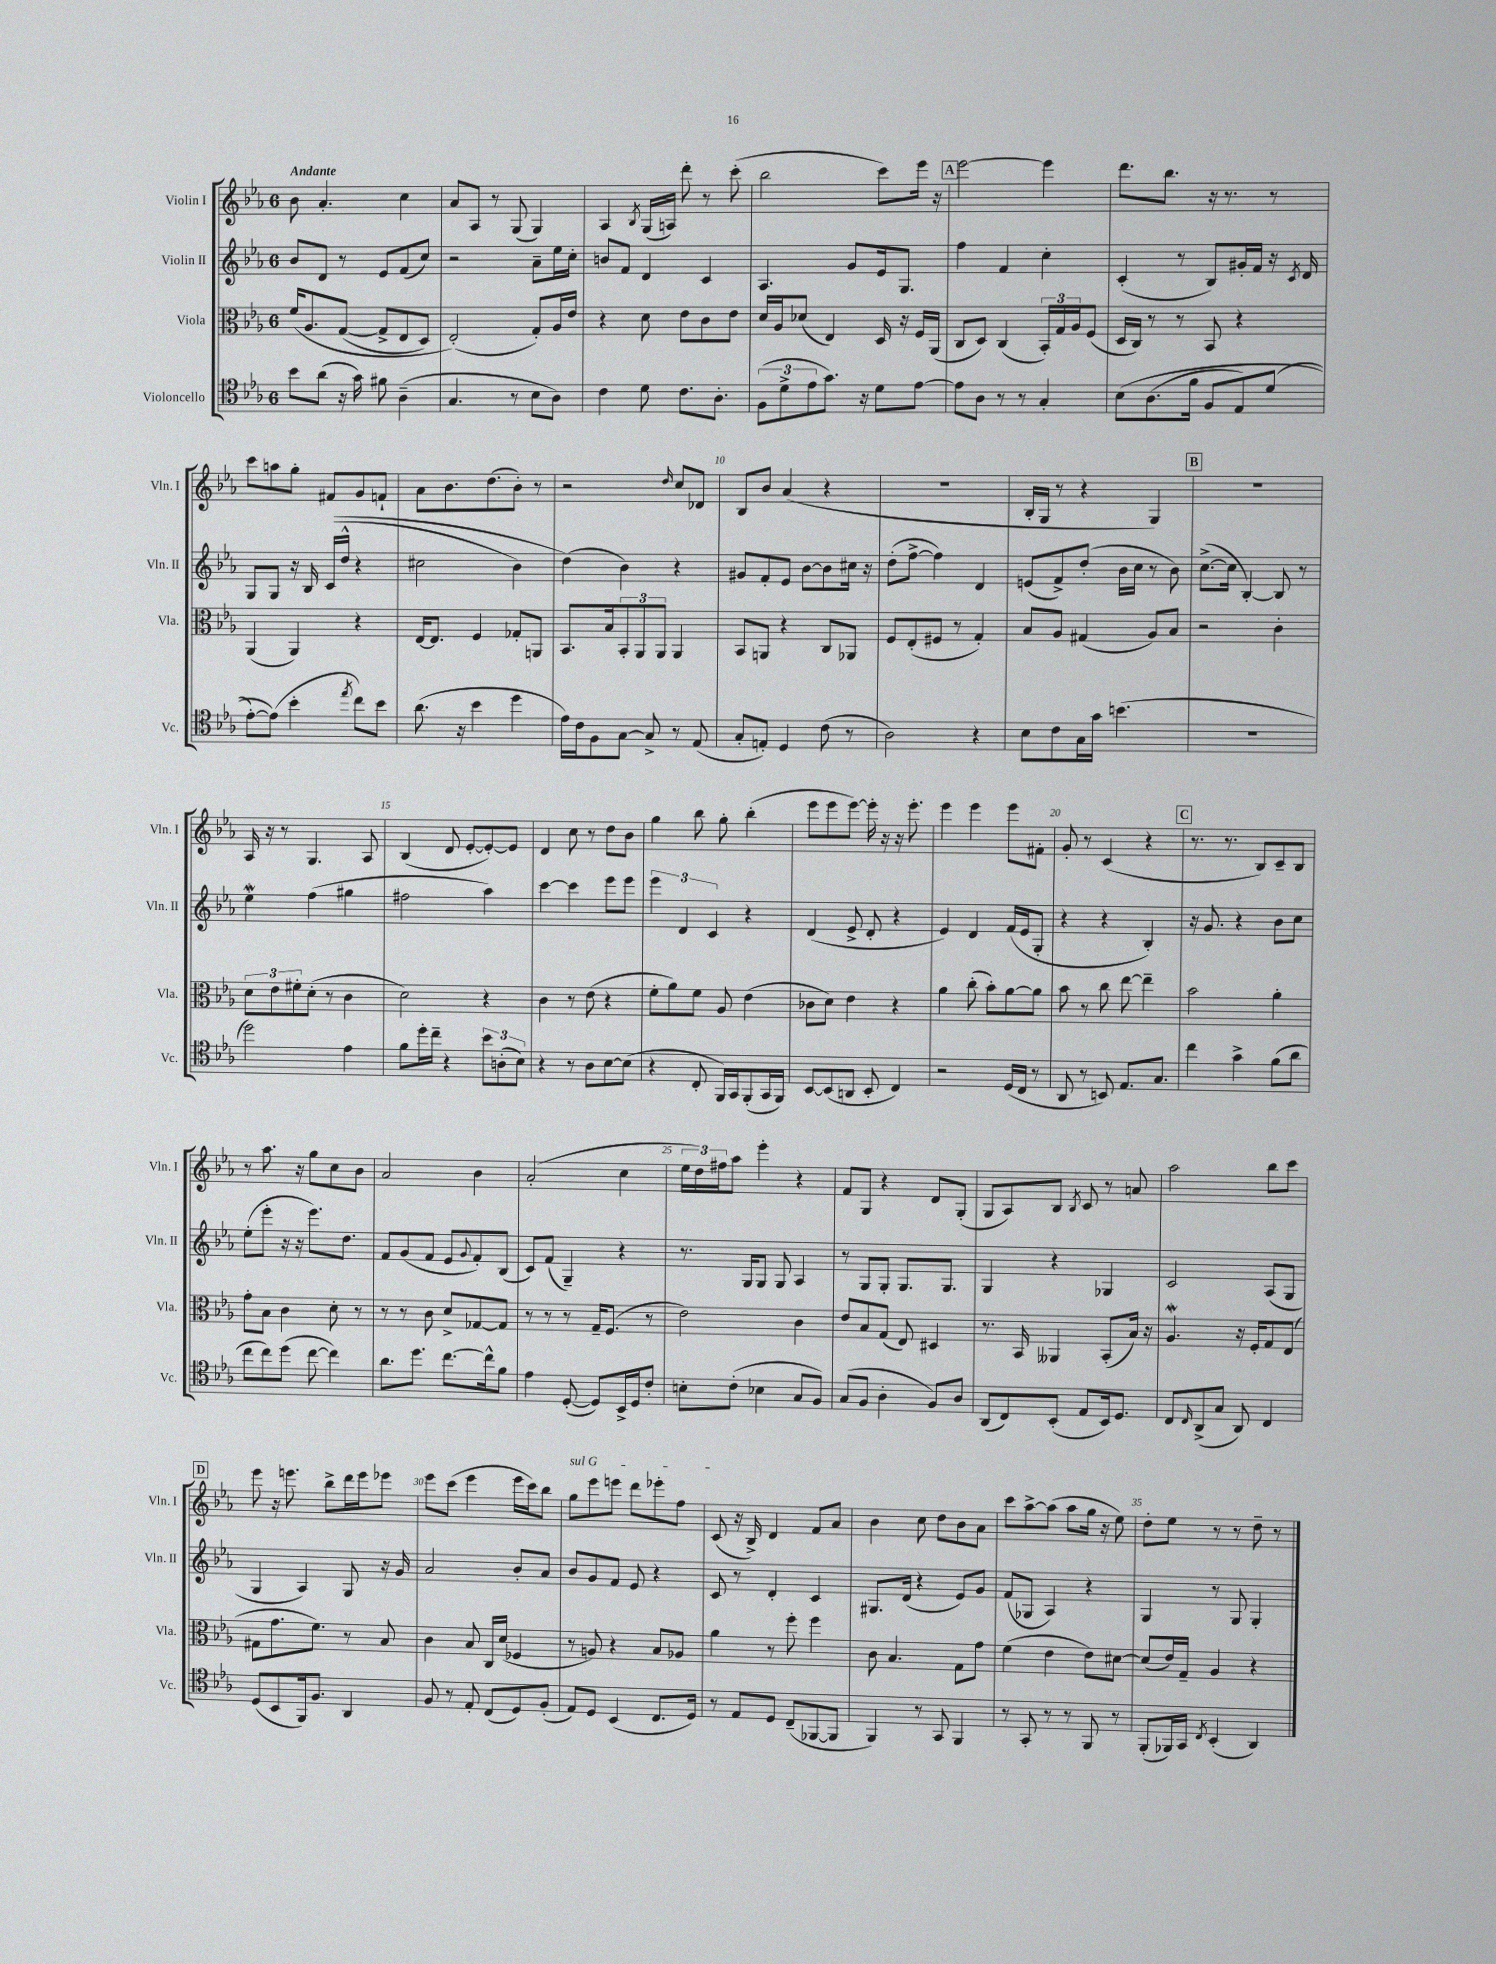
<<
\new StaffGroup <<
\new Staff = "s0" \with { instrumentName = "Violin I" shortInstrumentName = "Vln. I" } {
    \clef treble \key ees \major \once \override Staff.TimeSignature.style = #'single-digit \time 6/8 \tempo "Andante"
    bes'8 aes'4.-. c''4 |
    aes'8 aes8 r8 g8( g4) |
    aes4 \acciaccatura { bes8 } g16( a16) d'''8-. r8 c'''8-.( |
    bes''2 c'''8) ees'''16 r16 |
    \mark \markup { \box "A" } ees'''2~ ees'''4 |
    d'''8. bes''8. r16 r8. r8 |
    c'''8 a''8 g''8-. fis'8 g'8 f'8-! |
    aes'8 bes'8. d''8.( bes'8-.) r8 |
    r2 \grace { d''16 } c''8 des'8 |
    bes8 bes'8 aes'4( r4 |
    R2. |
    bes16-. g16 r8 r4 g4) |
    \mark \markup { \box "B" } R2. |
    aes16 r16 r8 g4. aes8 |
    bes4( d'8 ees'8~-. ees'8~-.) ees'8 |
    d'4 c''8 r8 d''8 bes'8 |
    g''4 bes''8 g''8-. bes''4-.( |
    ees'''8 ees'''8 ees'''8~) ees'''16-. r16 r16 ees'''8.-. |
    ees'''4 ees'''4 ees'''8 fis'8-. |
    g'8-. r8 c'4( r4 |
    \mark \markup { \box "C" } r8. r8. bes8) c'8-- bes8 |
    r8 aes''8. r16 g''8 c''8 bes'8 |
    aes'2 bes'4 |
    aes'2-.( c''4 |
    \tuplet 3/2 { ees''16 d''16) fis''16 } aes''8 ees'''4-. r4 |
    f'8 g8 r4 d'8 g8-.( |
    g8 aes8) bes8 \acciaccatura { bes8 } c'8 r8 a'8 |
    aes''2 bes''8 c'''8 |
    \mark \markup { \box "D" } ees'''8 r16 e'''8. bes''8-> d'''16 e'''16 ees'''8 |
    ees'''8 c'''8( ees'''4 ees'''16 c'''16) bes''8 |
    \once \override TextSpanner.bound-details.left.text = \markup { \italic "sul G" } g''8\startTextSpan ees'''8 e'''8 d'''8 ees'''8-. f''8 |
    c'8\stopTextSpan( r16 bes16->) d'4 f'8 aes'8 |
    bes'4 c''8 d''8 bes'8 aes'8 |
    c'''8 aes''8~-> aes''8( aes''8 g''16 r16 ees''8) |
    d''8-. ees''8 r8 r8 d''8-- r8 \bar "|." |
}
\new Staff = "s1" \with { instrumentName = "Violin II" shortInstrumentName = "Vln. II" } {
    \clef treble \key ees \major \once \override Staff.TimeSignature.style = #'single-digit \time 6/8
    bes'8 d'8 r8 ees'8 f'8( c''8) |
    r2 aes'8-- ees''16 c''16-. |
    b'8 f'8 d'4 c'4 |
    aes4. g'8 ees'16 g8. |
    \mark \markup { \box "A" } f''4 f'4 c''4-. |
    c'4-.( r8 bes8) gis'16-. f'16 r16 \acciaccatura { c'8 } d'16 |
    g8 g8 r16 bes16 c'16(\( d''16-^ r4 |
    cis''2 bes'4) |
    d''4(\) bes'4) r4 |
    gis'8 f'8-. ees'8 bes'8~ bes'8 cis''16 r16 |
    d''8-.( f''8~-> f''4) d'4 |
    e'8( f'8->) d''8-.( bes'16 c''16 r8 bes'8) |
    \mark \markup { \box "B" } c''8.~->( c''16 bes4~-.) bes8 r8 |
    ees''4\mordent f''4( gis''4 |
    fis''2 aes''4) |
    c'''4~ c'''4 ees'''8 ees'''8 |
    \tuplet 3/2 { ees'''4 d'4 c'4 } r4 |
    d'4( ees'8-> d'8-. r4 |
    ees'4) d'4 f'16( ees'16 g8-. |
    r4 r4 bes4-.) |
    \mark \markup { \box "C" } r16 g'8. r4 bes'8 c''8 |
    ees''8-.( ees'''8-. r16 r16 ees'''8.) d''8. |
    f'8 g'8( f'8 ees'8 \appoggiatura { g'8 } f'8-.) bes8( |
    c'8) f'8( g4--) r4 |
    r8. g16 g8 g8 aes4 |
    r8 g8 g8-. g8. g8. |
    g4 r4 ges4 |
    c'2 aes8( g8 |
    \mark \markup { \box "D" } g4 aes4) g8 r16 g'16 |
    aes'2 bes'8-. aes'8 |
    bes'8 g'8 f'8 ees'8 r4 |
    c'8 r8 d'4-. c'4 |
    gis8. d'16( r4 ees'8) g'8 |
    f'8( ges8 aes4) r4 |
    g4 r8 g8 g4-. \bar "|." |
}
\new Staff = "s2" \with { instrumentName = "Viola" shortInstrumentName = "Vla." } {
    \clef alto \key ees \major \once \override Staff.TimeSignature.style = #'single-digit \time 6/8
    f'16\( aes8. g8~( g8-> ees8 d8) |
    ees2-.(\) g8-.) aes16 ees'16 |
    r4 d'8 ees'8 c'8 ees'8 |
    d'16 aes16 des'8( ees4) d16 r16 f16 aes,16( |
    \mark \markup { \box "A" } c8 d8) c4( \tuplet 3/2 { bes,16-.) g16 aes16 } f8( |
    d16 c16) r8 r8 bes,8 r4 |
    aes,4( aes,4) r4 |
    ees16~ ees8. f4 ges8-. a,8 |
    bes,8. bes16 \tuplet 3/2 { bes,8-. aes,8 aes,8 } aes,4 |
    bes,8 a,8 r4 c8 aes,8 |
    f8 ees8-.( fis8 r8 g4-.) |
    bes8 aes8 gis4( aes8) bes8 |
    \mark \markup { \box "B" } r2 c'4-. |
    \tuplet 3/2 { d'8 ees'8 fis'8-. } d'8-.( r8 c'4 |
    d'2) r4 |
    c'4 r8 ees'8( r4 |
    f'8-. aes'8) f'8 aes8 ees'4( |
    ces'8 d'8) ees'4 r4 |
    aes'4 c''8-.( bes'8-.) aes'8~ aes'8 |
    bes'8 r8 c''8 ees''8~ ees''4-- |
    \mark \markup { \box "C" } bes'2 aes'4-. |
    g'8-. bes8 c'4 d'8-. r8 |
    r8 r8 c'8 d'8-> ges8~ ges8 |
    r8 r8 r8 g16-- f8.( r8 |
    ees'2) c'4 |
    ees'8 bes8 g8( ees8) dis4 |
    r8. bes,16 aeses,4 bes,8-.( bes16) r16 |
    aes4.\mordent r16 f16-. g8 ees8( |
    \mark \markup { \box "D" } gis8 g'8. f'8.) r8 bes8 |
    c'4 bes8 c16 d'16( fes4 |
    r8 a8) r4 bes8 aes8 |
    aes'4 r8 f''8-. f''4 |
    c'8 bes4. g8 g'8 |
    f'4( ees'4 ees'8) dis'8~ |
    dis'8( ees'16) g16-- aes4 r4 \bar "|." |
}
\new Staff = "s3" \with { instrumentName = "Violoncello" shortInstrumentName = "Vc." } {
    \clef tenor \key ees \major \once \override Staff.TimeSignature.style = #'single-digit \time 6/8
    bes'8 aes'8( r16 g'16) fis'8 aes4--( |
    g4. r8 bes8 aes8) |
    c'4 d'8 c'8. aes8.-. |
    \tuplet 3/2 { f8( d'8-> ees'8 } g'8.) r16 d'8 ees'8~ |
    \mark \markup { \box "A" } ees'8 aes8 r8 r8 g4-. |
    bes8\( aes8.( f'16 f8 ees8) d'8( |
    ees'8~-.) ees'8(\) bes'4-. \acciaccatura { ees''8 } c''8) bes'8 |
    aes'8.( r16 bes'4 d''4 |
    ees'16) c'16 f8 g8~ g8-> r8 ees8( |
    g8-. e8-.) d4 c'8( r8 |
    aes2) r4 |
    bes8 c'8 g16 g'16 b'4.( |
    \mark \markup { \box "B" } R2. |
    d''2) ees'4 |
    f'8 d''16-. c''16-- r4 \tuplet 3/2 { bes'8 a8-.( bes8) } |
    r4 r8 aes8 bes8~ bes8( |
    r4 c8-. f,16) g,16 f,8-.( g,16 f,16) |
    bes,8~ bes,8( a,8 bes,8-. c4) |
    r2 d16( c16 r8 |
    aes,8 r8 b,8) ees8. g8. |
    \mark \markup { \box "C" } c''4 g'4-> f'8( aes'8 |
    c''8 c''8) d''8( c''8~ c''4) |
    aes'8. d''8. c''8.~ c''16-^ f'8 |
    ees'4 d8~-.( d8) bes,16-> d16 c'8-. |
    b8-. c'8-.( bes4 g8 f8) |
    g8( f8 aes4-. f8) aes8 |
    aes,8( c8) bes,8-.( ees8 bes,16) d8. |
    c8 \grace { c16 } aes,8->( g8 aes,8) c4 |
    \mark \markup { \box "D" } d8( bes,8 f,16) f8. aes,4 |
    f8 r8 ees8-. c8( d8) f8-.( |
    ees8) d8 bes,4( c8. d16) |
    r8 ees8 d8 c8--( fes,8~ fes,8 |
    f,4) r8 g,8 f,4 |
    r8 g,8-. r8 r8 f,8 r8 |
    f,8-.( fes,16) g,16 \acciaccatura { c8 } bes,4-.( aes,4) \bar "|." |
}
>>
>>
\layout { \context { \Score \override BarNumber.break-visibility = ##(#f #t #t) barNumberVisibility = #(every-nth-bar-number-visible 5) } }
